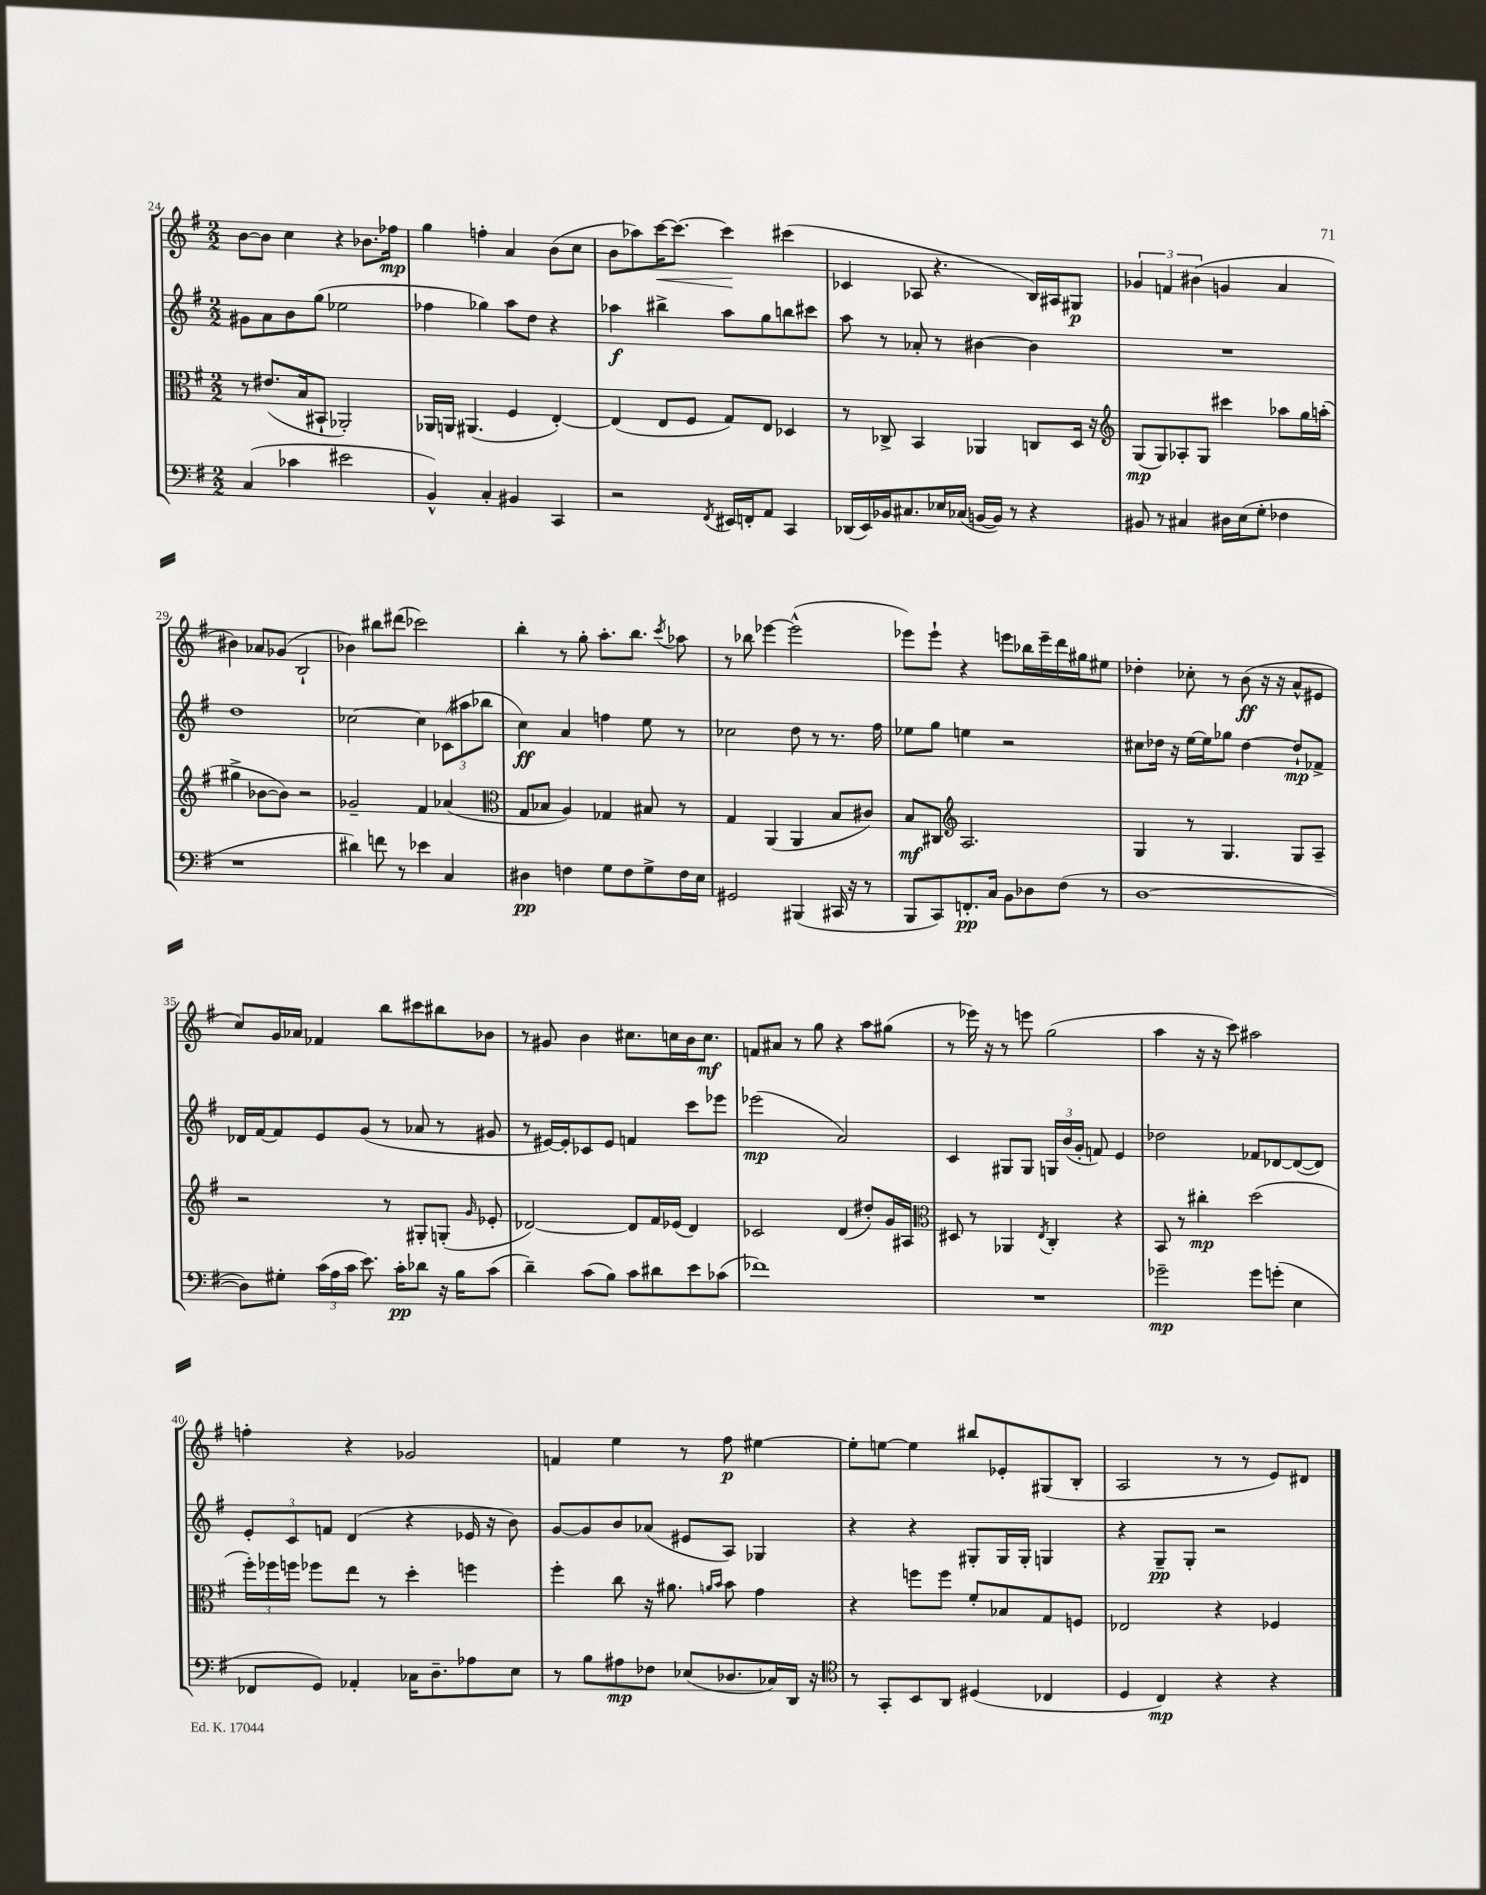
<<
\new StaffGroup <<
\new Staff = "s0" {
    \clef treble \key g \major \numericTimeSignature \time 2/2
    \autoBeamOff b'8[~ b'8] c''4 r4 bes'8.[ fes''16]\mp |
    g''4 f''4-. a'4 b'8[( c''8] |
    b'8[ aes''8) c'''16~\< c'''8.]~ c'''4\! cis'''4( |
    ces'4 aes8 r4. b16[) ais16 gis8]\p |
    \tuplet 3/2 { ges'4 f'4 bis'4( } g'4 a'4 |
    bis'4) aes'8[ ges'8]( b2-! |
    bes'4) bis''8[ dis'''8]( ces'''2) |
    b''4-. r8 g''8-. a''8.[-. b''8.] \acciaccatura { c'''8 } aes''8 |
    r8 bes''8 ees'''4~ ees'''2-^( |
    ees'''8[) ees'''8]-! r4 e'''8[ bes''16 e'''16-- d'''16 gis''16 eis''8] |
    des''4-. ces''8-. r8 b'8\ff( r16 r16 a'8[-^ eis'8] |
    c''8[) g'16 aes'16] fes'4 b''8[ cis'''8 bis''8 bes'8] |
    r8 gis'8 b'4 cis''8.[ c''16 b'16 c''8.]\mf |
    f'8[ ais'8] r8 g''8 r4 a''8[ gis''8]( |
    r8 ees'''16) r16 r8 e'''8 g''2( |
    a''4 r16 r16 c'''8) ais''2 |
    f''4-. r4 ges'2 |
    f'4 e''4 r8 fis''8\p eis''4~ |
    eis''8[-. e''8]~ e''4 bis''8[ ees'8-. gis8( b8]-. |
    a2 r8 r8 e'8[) dis'8] \bar "|." |
}
\new Staff = "s1" {
    \clef treble \key g \major \numericTimeSignature \time 2/2
    \autoBeamOff gis'8[ a'8 b'8 g''8]( ees''2 |
    fes''4 ges''4) a''8[ d''8] r4 |
    aes''4\f bis''4-> aes''8[ g''8 b''8 cis'''8] |
    a''8 r8 aes'8-. r8 bis'4~ bis'4 |
    R1 |
    d''1 |
    ces''2~ ces''4 \tuplet 3/2 { ces'8[( ais''8 bes''8] } |
    c''4\ff) a'4 f''4 e''8 r8 |
    ces''2 d''8 r8 r8. fis''16 |
    ees''8[ g''8] e''4 r2 |
    cis''8[ des''16] r16 e''16[~ e''16 ges''8] des''4~ des''8[-!\mp fes'8]-> |
    des'16[ fis'16~ fis'8 e'8 g'8]( r8 aes'8 r8 gis'8 |
    r8 eis'16[~) eis'16-. ces'8 eis'8] f'4 c'''8[ ees'''8] |
    ees'''2\mp( a'2) |
    c'4 gis8[ gis8] \tuplet 3/2 { g16[ b'16( g'16]-. } f'8) e'4 |
    des''2 fes'8[ des'8~ des'8~( des'8]) |
    \tuplet 3/2 { e'8[-. c'8 f'8] } d'4( r4 ees'16 r16 b'8) |
    g'8[~ g'8 b'8 aes'8]( eis'8[ a8]) ges4 |
    r4 r4 gis8[-. gis16 gis16]-. g4 |
    r4 g8[--\pp g8]-. r2 \bar "|." |
}
\new Staff = "s2" {
    \clef alto \key g \major \numericTimeSignature \time 2/2
    \autoBeamOff r8 eis'8.[( b16 bis,8]-! aes,2-.) |
    aes,16[ a,16] ais,4.( fis4 e4~-.) |
    e4( e8[ fis8] g8[) e8] des4 |
    r8 ces8-> b,4 aes,4 c8[ d16] r16 |
    \clef treble g8[\mp( g8) aes8-. g8] cis'''4 aes''8[ g''16 a''16]-.( |
    gis''4-> bes'8[~ bes'8]) r2 |
    ges'2-- fis'4 aes'4( |
    \clef alto g8[ bes8] a4) ges4 bis8 r8 |
    g4 a,4( a,4 b8[ cis'8]) |
    b8[\mf cis8] \clef treble a2. |
    g4 r8 g4. g8[ a8]-- |
    r2 r8 gis8[-. g8]-.( \grace { g'16 } ees'8-. |
    des'2~) des'8[ fis'16 ees'16]( des'4) |
    ces'2 d'4( dis''8[-.) g'16 ais16] |
    \clef alto dis8 r8 aes,4 \acciaccatura { e8 } c4-. r4 |
    b,8 r8 cis''4-.\mp d''2( |
    \tuplet 3/2 { fis''16[-.) fes''16 f''16] } fes''8[ e''8] r8 d''4-. f''4 |
    fis''4-. c''8 r16 ais'8. \grace { a'16[ b'16] } b'8 g'4 |
    r4 f''8[ f''8] fis'8[-. bes8 g8 f8] |
    ees2 r4 fes4 \bar "|." |
}
\new Staff = "s3" {
    \clef bass \key g \major \numericTimeSignature \time 2/2
    \autoBeamOff c4( ces'4 eis'2 |
    b,4-^) c4-. bis,4 c,4 |
    r2 \acciaccatura { fis,8 } eis,16[ f,16-. a,8] c,4 |
    des,16[( e,16) bes,16 cis8. ees16 ces16]( b,16[~ b,16]) r8 r4 |
    bis,8 r8 cis4 dis16[ e16( g8]-. fes4 |
    r1 |
    dis'4) f'8 r8 ees'4 c4 |
    dis4\pp f4 g8[ f8 g8-> f16 e16] |
    gis,2 bis,,4( cis,16 r16 r8 |
    b,,8[ c,8) f,8.-.\pp c16] b,8[ des8 fis8]( r8 |
    d1~ |
    d8[) gis8]-. \tuplet 3/2 { c'16[( a16 c'16] } e'8.) c'16[-.\pp des'8] r16 b16[ c'8]( |
    d'4--) c'8[( b8]) c'8[ dis'8 e'8 ces'8]( |
    fes'1) |
    R1 |
    ges'2--\mp ges'8[ g'8]-.( e4 |
    fes,8[ g,8]) aes,4-. ces16[ d8.-- aes8 e8] |
    r8 b8[ ais8\mp fes8] ees8[( des8. ces16) d,16] r16 |
    \clef tenor r8 g,8[-. b,8 a,8] dis4( ces4 |
    d4 c4\mp) r4 r4 \bar "|." |
}
>>
>>
\layout { \context { \Score currentBarNumber = #24 } }
